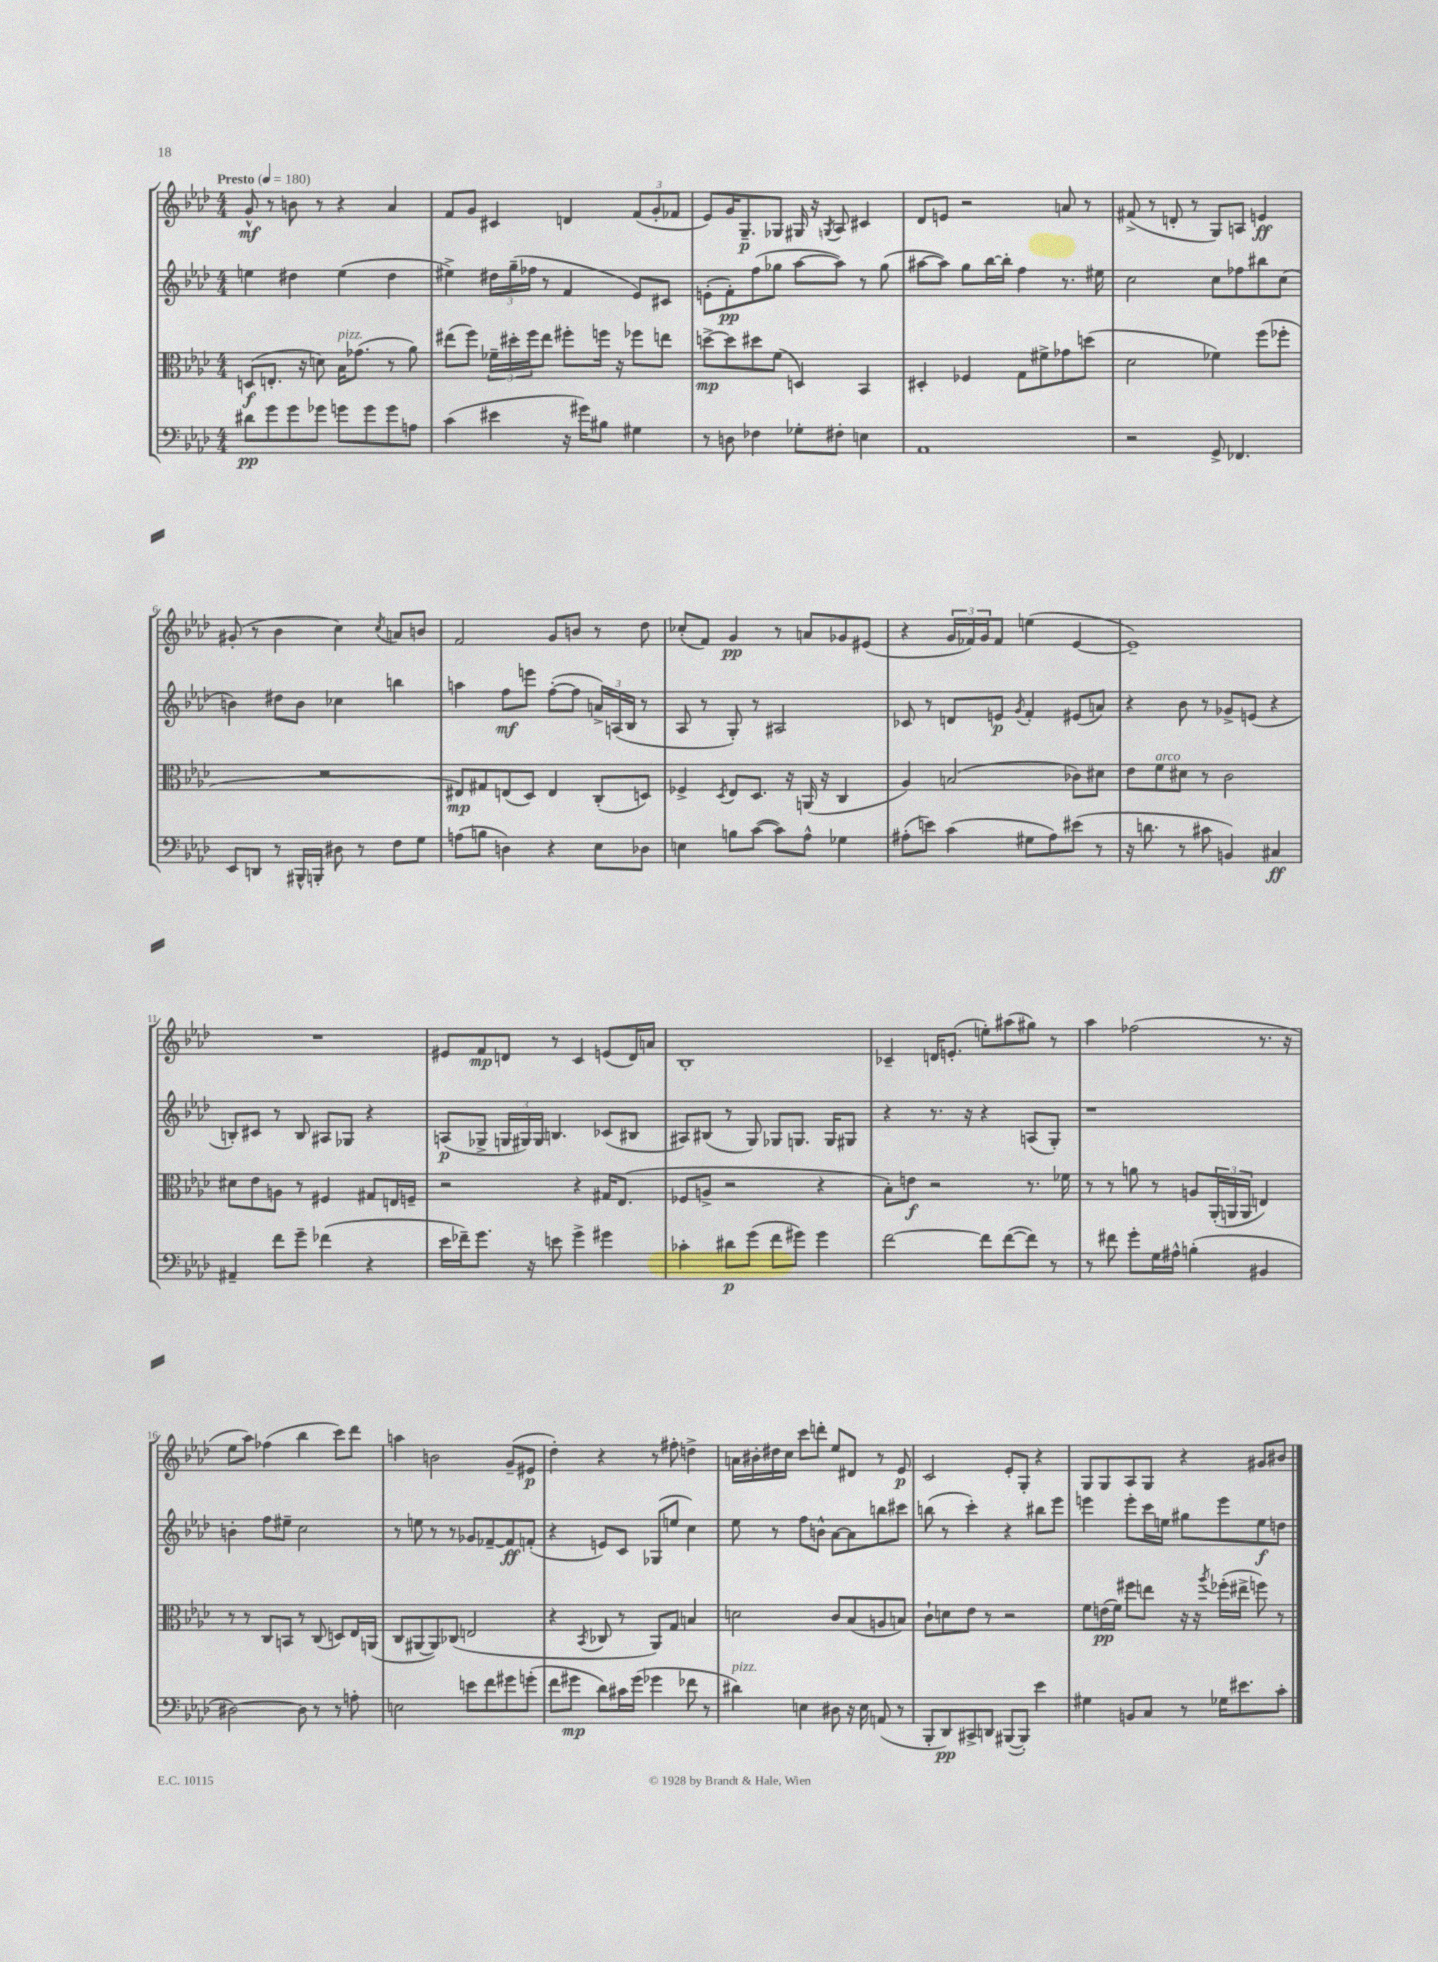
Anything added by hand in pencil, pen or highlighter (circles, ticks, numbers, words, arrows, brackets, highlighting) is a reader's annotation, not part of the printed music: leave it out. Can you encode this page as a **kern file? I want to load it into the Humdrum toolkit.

**kern	**dynam	**kern	**dynam	**kern	**dynam	**kern	**dynam
*part4	*part4	*part3	*part3	*part2	*part2	*part1	*part1
*staff4	*staff4	*staff3	*staff3	*staff2	*staff2	*staff1	*staff1
*clefF4	*	*clefC3	*	*clefG2	*	*clefG2	*
*k[b-e-a-d-]	*	*k[b-e-a-d-]	*	*k[b-e-a-d-]	*	*k[b-e-a-d-]	*
*M4/4	*	*M4/4	*	*M4/4	*	*M4/4	*
*MM180	*	*MM180	*	*MM180	*	*MM180	*
=1	=1	=1	=1	=1	=1	=1	=1
!	!	!	!	!	!	!LO:TX:a:B:t=Presto	!
8d#X\L	pp	(8Dn/L	f	4een\	.	8g^^/	mf
8g\	.	8.En'/J	.	.	.	8r	.
8g\	.	.	.	4dd#X\	.	8bn\	.
.	.	16r	.	.	.	.	.
8g-X\J	.	8dn\)	.	.	.	8r	.
!	!	!LO:TX:a:i:t=pizz.	!	!	!	!	!
8gn\L	.	16B-\KL	.	(4ee\	.	4r	.
.	.	(8.g-X\J	.	.	.	.	.
8g\	.	.	.	.	.	.	.
8g\	.	8r	.	4dd#\	.	4a-/	.
8An\J	.	8a-\)	.	.	.	.	.
=2	=2	=2	=2	=2	=2	=2	=2
(4c\	.	(8ee#X\L	.	4ee#X^\)	.	8f/L	.
.	.	8ff\J)	.	.	.	8g/J	.
4e#X\	.	24f-X~\LL	.	24dd#X\LL	.	4c#X/	.
.	.	24dd#X'\	.	(24gg~\	.	.	.
.	.	24ff\J	.	24ff-X\JJ	.	.	.
.	.	8ee#\J	.	8r	.	.	.
16r	.	8ff#X'\L	.	4f/	.	4dn/	.
16g#X\KL)	.	.	.	.	.	.	.
8B#X\J	.	16ffn\Jk	.	.	.	.	.
.	.	16r	.	.	.	.	.
4G#X\	.	8ff-X\L	.	8e-/L)	.	(12f/L	.
.	.	.	.	.	.	12g'/	.
.	.	8een\J	.	8c#X/J	.	.	.
.	.	.	.	.	.	12f-X/J	.
=3	=3	=3	=3	=3	=3	=3	=3
8r	.	[8ddn^\L	mp	(8en'\L	.	8e-/L)	.
8Dn\	.	8dd\]	.	8f'\)	pp	16g/K	.
.	.	.	.	.	.	8.G~/	p
4F-X\	.	8dd#X\	.	(8ff\	.	.	.
.	.	(8f\J	.	8gg-X\J	.	8G-X/J	.
8G-X'\L	.	4Dn/)	.	[8aa-\L	.	16G#X/	.
.	.	.	.	.	.	16r	.
.	.	.	.	.	.	8qGn/	.
8F#X'\J	.	.	.	8aa-\J])	.	8A-/	.
4En\	.	4BB-/	.	8r	.	4c#X/	.
.	.	.	.	(8gg-\	.	.	.
=4	=4	=4	=4	=4	=4	=4	=4
1AA-	.	4D#X'/	.	[8aa#X\L	.	8d-/L	.
.	.	.	.	8aa#\J])	.	8en/J	.
.	.	4F-X/	.	8gg\L	.	2r	.
.	.	.	.	[16bb-\L	.	.	.
.	.	.	.	16bb-'\JJ]	.	.	.
.	.	8G\L	.	4ff\	.	.	.
.	.	8f#X^\	.	.	.	.	.
.	.	8g-X\	.	8.r	.	8an/	.
.	.	(8ddn\J	.	.	.	8r	.
.	.	.	.	16ee#X\	.	.	.
=5	=5	=5	=5	=5	=5	=5	=5
2r	.	2d-\	.	2cc\	.	(8f#X^/	.
.	.	.	.	.	.	8r	.
.	.	.	.	.	.	8dn'/	.
.	.	.	.	.	.	8r	.
8GG^/	.	4f-X\)	.	8cc\L	.	8G/L)	.
4.FF-X/	.	.	.	8ff-X\	.	8An/J	.
.	.	(8ff\L	.	8bb#X\	.	4en/	ff
.	.	8ff-X'\J	.	(8cc\J	.	.	.
!!LO:LB:g=z
=6	=6	=6	=6	=6	=6	=6	=6
8EE-/L	.	1r	.	4bn\)	.	(8g#X'/	.
8DDn/J	.	.	.	.	.	8r	.
8r	.	.	.	8dd#X\L	.	4b-\	.
16BBB#X^^/LL	.	.	.	8b\J	.	.	.
16BBBn'/JJ	.	.	.	.	.	.	.
8D#X\	.	.	.	4cc-X\	.	4cc\)	.
8r	.	.	.	.	.	.	.
.	.	.	.	.	.	8qcc/	.
8F\L	.	.	.	4bbn\	.	8an/L	.
8G\J	.	.	.	.	.	8bn/J	.
=7	=7	=7	=7	=7	=7	=7	=7
(8An\L	.	8E#X/L)	mp	4aan\	.	2f/	.
8Bn\J	.	8G#X/	.	.	.	.	.
4Dn\)	.	(8En/	.	8ff\L	mf	.	.
.	.	8D-/J)	.	8eeen\J	.	.	.
4r	.	4E/	.	([8ff'\L	.	8g/L	.
.	.	.	.	8ff\J]	.	8bn/J	.
8E-\L	.	(8C'/L	.	24an^/LL)	.	8r	.
.	.	.	.	(24An/	.	.	.
.	.	.	.	24B-/JJ	.	.	.
8D-X\J	.	8Dn/J)	.	8r	.	8dd-\	.
=8	=8	=8	=8	=8	=8	=8	=8
4En\	.	4F-X^/	.	8A-/	.	(8cc-X'/L	.
.	.	.	.	8r	.	8f/J)	.
.	.	8qD-/	.	.	.	.	.
8Bn\L	.	8E-/L	.	8G'/)	.	4g/	pp
([8c\J	.	8.D-/J	.	8r	.	.	.
8c\L])	.	.	.	2A#X/	.	8r	.
.	.	16r	.	.	.	.	.
8A-^^\J	.	(16AAn/	.	.	.	8an/L	.
.	.	16r	.	.	.	.	.
4G-X\	.	4C/	.	.	.	8g-X/	.
.	.	.	.	.	.	(8e#X/J	.
=9	=9	=9	=9	=9	=9	=9	=9
(8A#X'\L	.	4A-/)	.	8c-X/	.	4r	.
8en\J)	.	.	.	8r	.	.	.
(4c\	.	(2Bn/	.	8dn/L	.	24g/LL	.
.	.	.	.	.	.	24f-X/)	.
.	.	.	.	.	.	24g/J	.
.	.	.	.	8en/J	p	8f-/J	.
.	.	.	.	8qg/	.	.	.
8G#X\L	.	.	.	4f'/	.	(4een\	.
8A#\)	.	.	.	.	.	.	.
(8e#X\J	.	8c-X\L)	.	(8e#X/L	.	[4e-/	.
8r	.	8d#X\J	.	8an/J)	.	.	.
=10	=10	=10	=10	=10	=10	=10	=10
16r	.	8e-\L	.	4r	.	1e-~])	.
8.dn\	.	.	.	.	.	.	.
!	!	!LO:TX:a:i:t=arco	!	!	!	!	!
.	.	8f\	.	.	.	.	.
8r	.	8d#X\J	.	8b-\	.	.	.
8c#X\	.	8r	.	8r	.	.	.
4BBn/)	.	2c\	.	8g-X^/L	.	.	.
.	.	.	.	(8en/J	.	.	.
4C#X/	ff	.	.	4r	.	.	.
!!LO:LB:g=z
=11	=11	=11	=11	=11	=11	=11	=11
4AA#X~/	.	8d#X\L	.	8Bn'/L)	.	1r	.
.	.	8e-\	.	8c#X/J	.	.	.
8f\L	.	8An\J	.	8r	.	.	.
8g~\J	.	8r	.	8B/	.	.	.
(4f-X\	.	4F#X/	.	8A#X/L	.	.	.
.	.	.	.	8G-X/J	.	.	.
4r	.	8G#X/L	.	4r	.	.	.
.	.	16En/L	.	.	.	.	.
.	.	16Fn~/JJ	.	.	.	.	.
=12	=12	=12	=12	=12	=12	=12	=12
16e-\LL	.	2r	.	(8An/L	p	8e#X/L	.
16f-X~\J)	.	.	.	.	.	.	.
8.g\J	.	.	.	8G-X^/J	.	8f/	mp
.	.	.	.	24Gn/LL	.	8dn/J	.
.	.	.	.	24G#X/)	.	.	.
16r	.	.	.	.	.	.	.
.	.	.	.	24G#/JJ	.	.	.
8en\	.	.	.	4.Bn/	.	8r	.
4g^\	.	4r	.	.	.	4c/	.
4g#X\	.	16G#X/KL	.	(8c-X/L	.	(8en/L	.
.	.	(8.E-/J	.	.	.	.	.
.	.	.	.	8B#X/J	.	16d/L)	.
.	.	.	.	.	.	16an/JJ	.
=13	=13	=13	=13	=13	=13	=13	=13
4c-X'\	.	8F-X/L	.	8A#X/L)	.	1B-'	.
.	.	8An^/J	.	(8B#X/J	.	.	.
8d#X\L	p	2r	.	8r	.	.	.
(8g\J	.	.	.	8G/)	.	.	.
8f\L	.	.	.	8G-X/L	.	.	.
8g#X\J)	.	.	.	8.Gn/J	.	.	.
4g#\	.	4r	.	.	.	.	.
.	.	.	.	16G/KL	.	.	.
.	.	.	.	8G#X/J	.	.	.
=14	=14	=14	=14	=14	=14	=14	=14
[2f\	.	8B-'\L)	.	4r	.	4c-X~/	.
.	.	8en\J	f	.	.	.	.
.	.	2r	.	8.r	.	16dn/KL	.
.	.	.	.	.	.	(8.en'/J	.
.	.	.	.	16r	.	.	.
8f\L]	.	.	.	4r	.	8een'\L)	.
([8f\	.	.	.	.	.	(8aa#X\	.
8f\J])	.	8.r	.	(8An/L	.	8gg#X\J)	.
8r	.	.	.	8G'/J)	.	8r	.
.	.	16f-X\	.	.	.	.	.
=15	=15	=15	=15	=15	=15	=15	=15
8r	.	8r	.	1r	.	4aa-\	.
8f#X\	.	8r	.	.	.	.	.
8g'\L	.	8an\	.	.	.	(2ff-X\	.
16G\L	.	8r	.	.	.	.	.
16A#X^^\JJ	.	.	.	.	.	.	.
(4Bn'\	.	8An/L	.	.	.	.	.
.	.	(24AA-'/L	.	.	.	.	.
.	.	24AAn/	.	.	.	.	.
.	.	24AA/JJ	.	.	.	.	.
4BB#X/	.	4En/)	.	.	.	8.r	.
.	.	.	.	.	.	16r	.
!!LO:LB:g=z
=16	=16	=16	=16	=16	=16	=16	=16
[2D#X\)	.	8r	.	4bn'\	.	8ee-\L	.
.	.	8r	.	.	.	8aa-\J)	.
.	.	8C/L	.	8ff\L	.	(4ff-X\	.
.	.	8BBn/J	.	8ee#X~\J	.	.	.
8D#\]	.	8r	.	2cc\	.	4bb-\	.
8r	.	(8C/	.	.	.	.	.
8r	.	8Dn/L)	.	.	.	8ccc\L)	.
8An'\	.	16E-/L	.	.	.	8ddd-\J	.
.	.	(16AAn/JJ	.	.	.	.	.
=17	=17	=17	=17	=17	=17	=17	=17
2En\	.	8C/L	.	8r	.	4aan\	.
.	.	[8AA#X/	.	8een\	.	.	.
.	.	8AA#/])	.	8r	.	2bn\	.
.	.	(8C-X/J	.	8r	.	.	.
8en\L	.	2En/	.	8g-X/L	.	.	.
8f\	.	.	.	[8f-X~/	.	.	.
8g#X\	.	.	.	8f-/]	ff	(8g~/L	.
(8gn'\J	.	.	.	(8fn'/J	.	8e#X/J	p
=18	=18	=18	=18	=18	=18	=18	=18
8f\L	.	4r	.	4r	.	4dd-'\)	.
8g#X\J	mp	.	.	.	.	.	.
.	.	8qBB-/	.	.	.	.	.
8d-\L)	.	8C-X/	.	8en/L)	.	4r	.
16c#X\L	.	8r	.	8c/J	.	.	.
(16g#\JJ	.	.	.	.	.	.	.
4g-X\	.	8AA-/L)	.	(8G-X/L	.	8r	.
.	.	8G/J	.	8een/J	.	8ff#X'\	.
8f-X\	.	4Bn/	.	4cc\)	.	4ddn^\	.
8r	.	.	.	.	.	.	.
=19	=19	=19	=19	=19	=19	=19	=19
!LO:TX:a:i:t=pizz.	!	!	!	!	!	!	!
4d#X\)	.	2dn\	.	8ee-\	.	16an\LL	.
.	.	.	.	.	.	16b#X'\	.
.	.	.	.	8r	.	16dd#X\	.
.	.	.	.	.	.	16cc\JJ	.
4En\	.	.	.	8ff\L	.	8ccc\L	.
.	.	.	.	8bn^^\J	.	8dddn'\J	.
8D#X\	.	8c/L	.	[8a-\L	.	8ee-/L	.
16r	.	(8B-/	.	8a-\]	.	8d#X/J	.
16E\	.	.	.	.	.	.	.
(8AAn/	.	8An/	.	8bbn\	.	8r	.
8r	.	8Bn/J)	.	8ccc#X\J	.	8e-/	p
=20	=20	=20	=20	=20	=20	=20	=20
8BBB-'/L	.	8c`\L	.	(8bbn\	.	2c/	.
8DD-/)	pp	8dn\	.	8r	.	.	.
8CC#X^/	.	8e-\J	.	4ccc'\)	.	.	.
8DDn/J	.	8r	.	.	.	.	.
([8BBB#X/L	.	2r	.	4r	.	8e-'/L	.
8BBB#'/J])	.	.	.	.	.	8G'/J	.
4e-\	.	.	.	8bb#X\L	.	4r	.
.	.	.	.	8eee-\J	.	.	.
=21	=21	=21	=21	=21	=21	=21	=21
4G#X\	.	8f\L	.	4eeen\	.	8G/L	.
.	.	(16en\L	pp	.	.	8G/	.
.	.	16f\JJ)	.	.	.	.	.
8BBn/L	.	8ff#X\L	.	8eee'\L	.	8A-/	.
8C/J	.	8een\J	.	16ccc\L	.	8G/J	.
.	.	.	.	16een\JJ	.	.	.
8r	.	16r	.	8gg#X\L	.	4r	.
.	.	16r	.	.	.	.	.
.	.	8qaa-/	.	.	.	.	.
16G-X\KL	.	(16ff-X'\LL	.	8eee\	.	.	.
8.e#X\	.	16ee#X^\JJ	.	.	.	.	.
.	.	8ffn\)	.	8ee\	f	8g#X/L	.
8c'\J	.	8r	.	8ddn\J	.	8b#X/J	.
==	==	==	==	==	==	==	==
*-	*-	*-	*-	*-	*-	*-	*-
